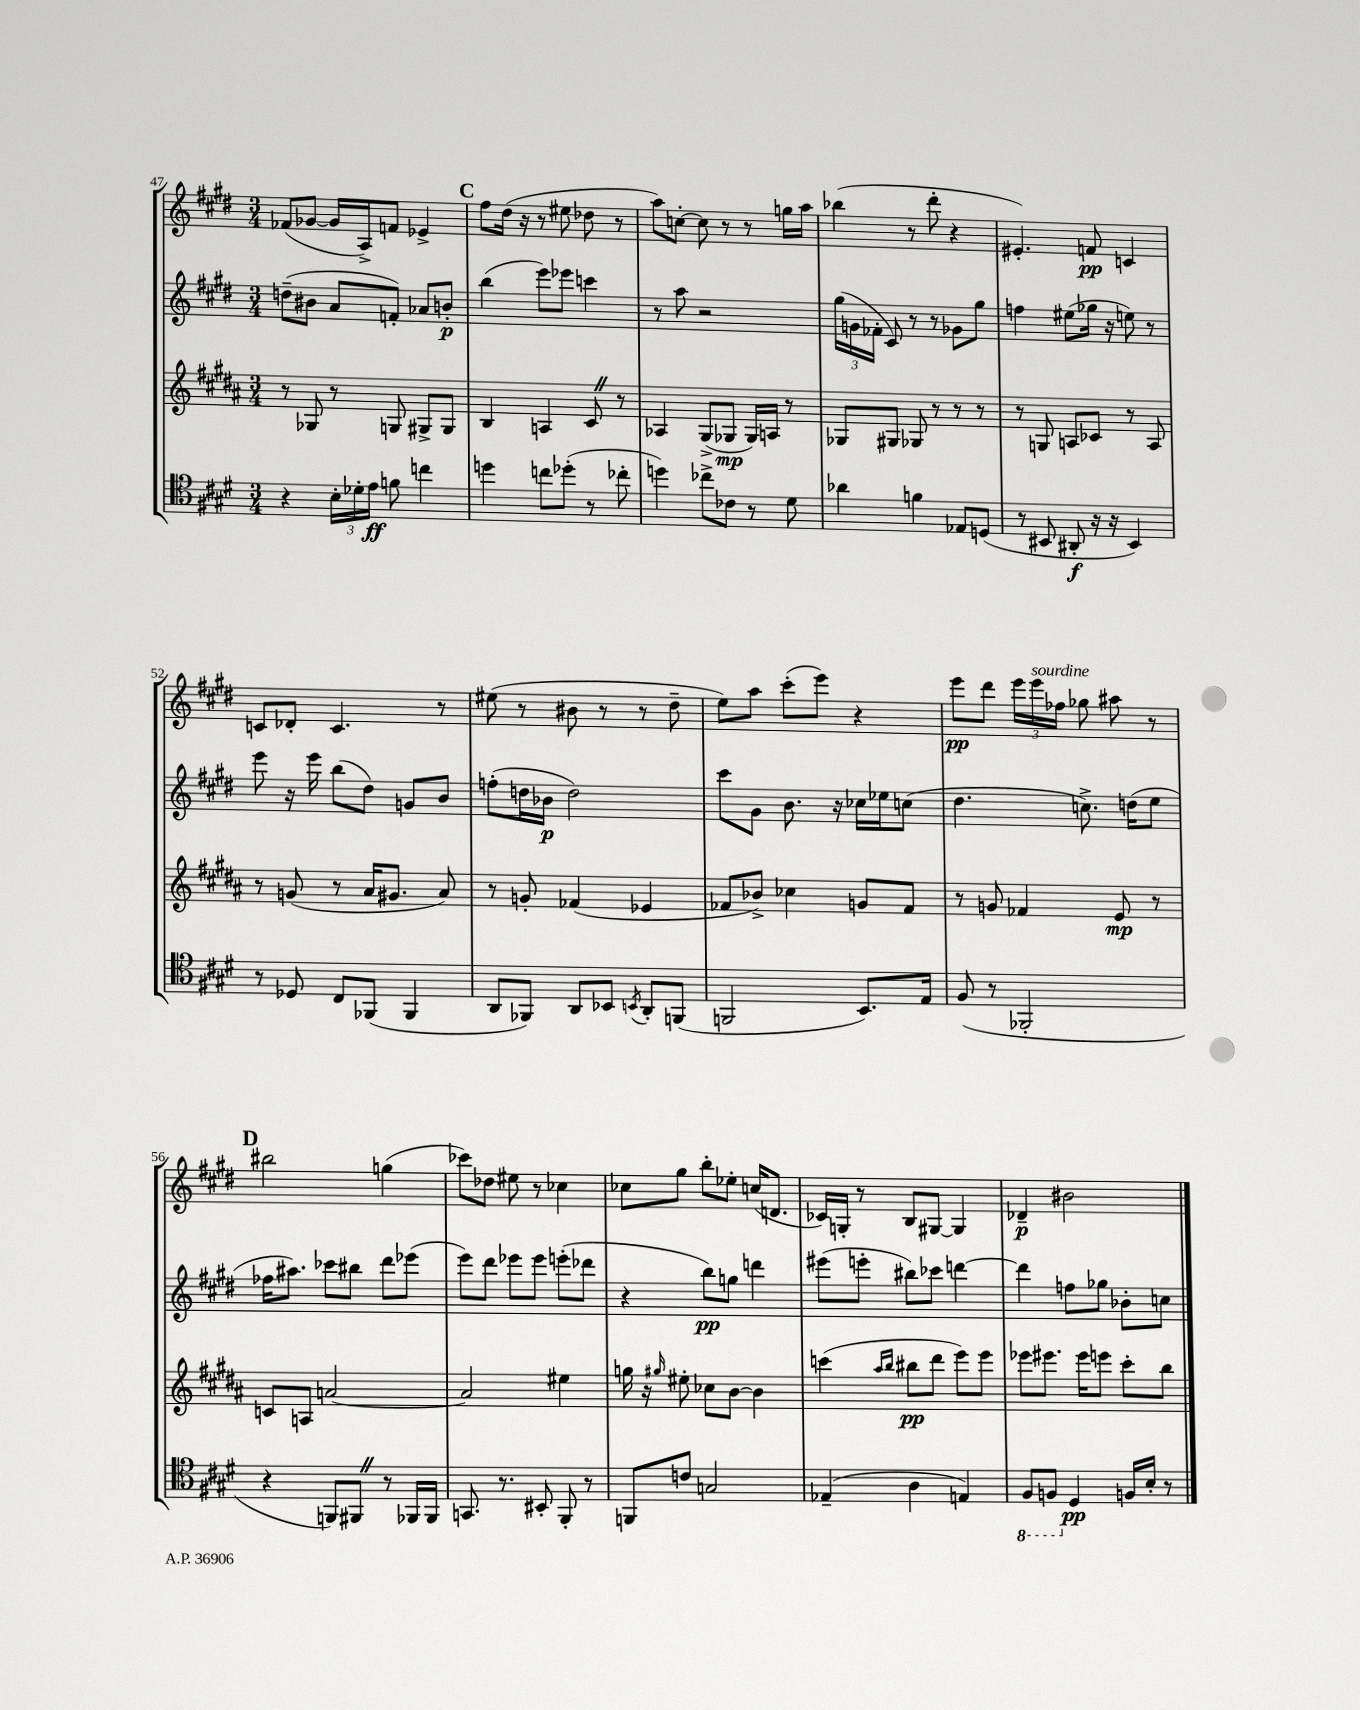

**kern	**dynam	**kern	**dynam	**kern	**dynam	**kern	**dynam
*part4	*part4	*part3	*part3	*part2	*part2	*part1	*part1
*staff4	*staff4	*staff3	*staff3	*staff2	*staff2	*staff1	*staff1
*clefC4	*	*clefG2	*	*clefG2	*	*clefG2	*
*k[f#c#g#d#]	*	*k[f#c#g#d#a#]	*	*k[f#c#g#d#]	*	*k[f#c#g#d#]	*
*M3/4	*	*M3/4	*	*M3/4	*	*M3/4	*
=47	=47	=47	=47	=47	=47	=47	=47
4r	.	8r	.	(8ddn~\L	.	(8f-X/L	.
.	.	8G-X/	.	8b#X\J	.	[8g-X/J	.
24B'\LL	.	8r	.	8a/L	.	16g-/LL]	.
24d-X'\	.	.	.	.	.	.	.
.	.	.	.	.	.	16A^/J)	.
24e\JJ	ff	.	.	.	.	.	.
8fn\	.	8Gn/	.	8fn'/J)	.	8fn/J	.
4ccn\	.	8G#X^/L	.	8a-X/L	.	4e-X^/	.
.	.	8G#/J	.	8bn'/J	p	.	.
!!LO:REH:place=s1:t=C
=48	=48	=48	=48	=48	=48	=48	=48
4ddn\	.	4B/	.	(4bb\	.	8ff#\L	.
.	.	.	.	.	.	(16dd#\Jk	.
.	.	.	.	.	.	16r	.
8ccn\L	.	4An/	.	8eee\L)	.	8r	.
(8dd-X'\J	.	.	.	8eee-X\J	.	8ee#X\	.
8r	.	8c#Z/	.	4cccn\	.	8dd-X\	.
8cc-X'\	.	8r	.	.	.	8r	.
=49	=49	=49	=49	=49	=49	=49	=49
4ddn\)	.	4A-X/	.	8r	.	8aa\L)	.
.	.	.	.	8aa\	.	[8ccn'\J	.
8cc-X^\L	.	(8G#^/L	.	2r	.	8cc\]	.
8c-X\J	.	8G-X/J	mp	.	.	8r	.
8r	.	16G-/LL)	.	.	.	8r	.
.	.	16An/JJ	.	.	.	.	.
8d#\	.	8r	.	.	.	16ggn\LL	.
.	.	.	.	.	.	16aa\JJ	.
=50	=50	=50	=50	=50	=50	=50	=50
4a-X\	.	8G-X/L	.	(24gg#\LL	.	(4bb-X\	.
.	.	.	.	24gn\	.	.	.
.	.	.	.	24f-X'\JJ	.	.	.
.	.	8G#X/J	.	8c#/)	.	.	.
4fn\	.	8G-X/	.	8r	.	8r	.
.	.	8r	.	8r	.	8ddd#'\	.
8E-X/L	.	8r	.	8g-X\L	.	4r	.
(8Dn/J	.	8r	.	8gg#\J	.	.	.
=51	=51	=51	=51	=51	=51	=51	=51
8r	.	8r	.	4ffn\	.	4.e#X'/)	.
8BB#X/	.	8Gn/	.	.	.	.	.
8AA#X'/	f	8An/L	.	(8ee#X\L	.	.	.
16r	.	8c-X/J	.	16gg-X\Jk	.	8fn/	pp
16r	.	.	.	16r	.	.	.
4BB#/)	.	8r	.	8een\)	.	4cn/	.
.	.	8A/	.	8r	.	.	.
!!LO:LB:g=z
=52	=52	=52	=52	=52	=52	=52	=52
8r	.	8r	.	8eee\	.	8cn/L	.
8D-X/	.	(8gn/	.	16r	.	8d-X'/J	.
.	.	.	.	16eee\	.	.	.
8C#/L	.	8r	.	(8bb\L	.	4.c/	.
(8FF-X/J	.	16a#/KL	.	8dd#\J)	.	.	.
.	.	8.g#X/J	.	.	.	.	.
4FF-/	.	.	.	8gn/L	.	.	.
.	.	8a#/)	.	8b/J	.	8r	.
=53	=53	=53	=53	=53	=53	=53	=53
8AA/L	.	8r	.	(8ffn'\L	.	(8ee#X\	.
8FF-X/J)	.	8gn'/	.	16ddn\L	.	8r	.
.	.	.	.	16b-X\JJ	p	.	.
8AA/L	.	(4f-X/	.	2dd\)	.	8b#X\	.
8BB-X/J	.	.	.	.	.	8r	.
8qBBn/	.	.	.	.	.	.	.
8AA'/L	.	4e-X/	.	.	.	8r	.
(8FFn/J	.	.	.	.	.	8dd#~\	.
=54	=54	=54	=54	=54	=54	=54	=54
2FFn/	.	8f-X/L	.	8ccc#\L	.	8ee\L)	.
.	.	8b-X^/J)	.	8g#\J	.	8aa\J	.
.	.	4cc-X\	.	8.b\	.	(8ccc#'\L	.
.	.	.	.	.	.	8eee\J)	.
.	.	.	.	16r	.	.	.
8.BB/L)	.	8gn/L	.	16cc-X\LL	.	4r	.
.	.	.	.	16ee-X\J	.	.	.
.	.	8f-/J	.	(8ccn\J	.	.	.
16E/Jk	.	.	.	.	.	.	.
=55	=55	=55	=55	=55	=55	=55	=55
(8F#/	.	8r	.	4.dd#\	.	8eee\L	pp
8r	.	8gn/	.	.	.	8ddd#\J	.
2FF-X'/	.	4f-X/	.	.	.	24eee\LL	.
!	!	!	!	!	!	!LO:TX:a:i:t=sourdine	!
.	.	.	.	.	.	24eee\	.
.	.	.	.	.	.	24ff-X\JJ	.
.	.	.	.	8.ccn^\)	.	8gg-X\	.
.	.	8e/	mp	.	.	8aa#X\	.
.	.	.	.	(16ddn\KL	.	.	.
.	.	8r	.	8ee\J	.	8r	.
!!LO:LB:g=z
!!LO:REH:place=s1:t=D
=56	=56	=56	=56	=56	=56	=56	=56
4r	.	8cn/L	.	16ff-X\KL	.	2bb#X\	.
.	.	.	.	8.aa#X\J)	.	.	.
.	.	8An/J	.	.	.	.	.
8FFn/L)	.	[2an/	.	8ccc-X\L	.	.	.
8FF#XZ/J	.	.	.	8bb#X\J	.	.	.
8r	.	.	.	8ddd#\L	.	(4ggn\	.
16FF-X/LL	.	.	.	(8eee-X\J	.	.	.
16FF-/JJ	.	.	.	.	.	.	.
=57	=57	=57	=57	=57	=57	=57	=57
8.GGn/	.	2a/]	.	8eee\L)	.	8ccc-X\L)	.
.	.	.	.	8ddd#\J	.	8dd-X\J	.
8.r	.	.	.	.	.	.	.
.	.	.	.	8eee-X\L	.	8ee#X\	.
8BB#X'/	.	.	.	8eee-\J	.	8r	.
8FF#'/	.	4ee#X\	.	(8eeen'\L	.	4cc-X\	.
8r	.	.	.	8ddd-X\J	.	.	.
=58	=58	=58	=58	=58	=58	=58	=58
8FFn/L	.	16ggn\	.	4r	.	8cc-X\L	.
.	.	16r	.	.	.	.	.
.	.	16qqgg#X/	.	.	.	.	.
8cn/J	.	8ee#X'\	.	.	.	8gg#\J	.
2Gn/	.	8cc-X\L	.	8bb\L)	pp	8bb'\L	.
.	.	[8b\J	.	8ggn\J	.	8ee-X'\J	.
.	.	4b\]	.	4dddn\	.	(16ccn/KL	.
.	.	.	.	.	.	8.dn/J	.
=59	=59	=59	=59	=59	=59	=59	=59
(4E-X~/	.	(4cccn\	.	(8eee#X\L	.	16c-X/LL)	.
.	.	.	.	.	.	16Gn'/JJ	.
.	.	.	.	8eeen'\J	.	8r	.
.	.	16qqaa#/LL	.	.	.	.	.
.	.	16qqbb/JJ	.	.	.	.	.
4A\	.	8bb#X\L	pp	8bb#X\L)	.	8B/L	.
.	.	8ddd#\J	.	8ccc-X\J	.	[8G#X/J	.
4En/)	.	8eee\L)	.	[4dddn\	.	4G#/]	.
.	.	8eee\J	.	.	.	.	.
=60	=60	=60	=60	=60	=60	=60	=60
*8ba	*	*	*	*	*	*	*
8FF#/L	.	8eee-X\L	.	4ddd\]	.	4d-X~/	p
8FFn/J	.	8.eee#X\J	.	.	.	.	.
*X8ba	*	*	*	*	*	*	*
4D#/	pp	.	.	8ffn\L	.	2b#X\	.
.	.	16eee#\KL	.	.	.	.	.
.	.	8eeen\J	.	8gg-X\J	.	.	.
16Fn/LL	.	8ccc#'\L	.	8b-X'\L	.	.	.
16B'/JJ	.	.	.	.	.	.	.
8r	.	8bb\J	.	8ccn\J	.	.	.
==	==	==	==	==	==	==	==
*-	*-	*-	*-	*-	*-	*-	*-
